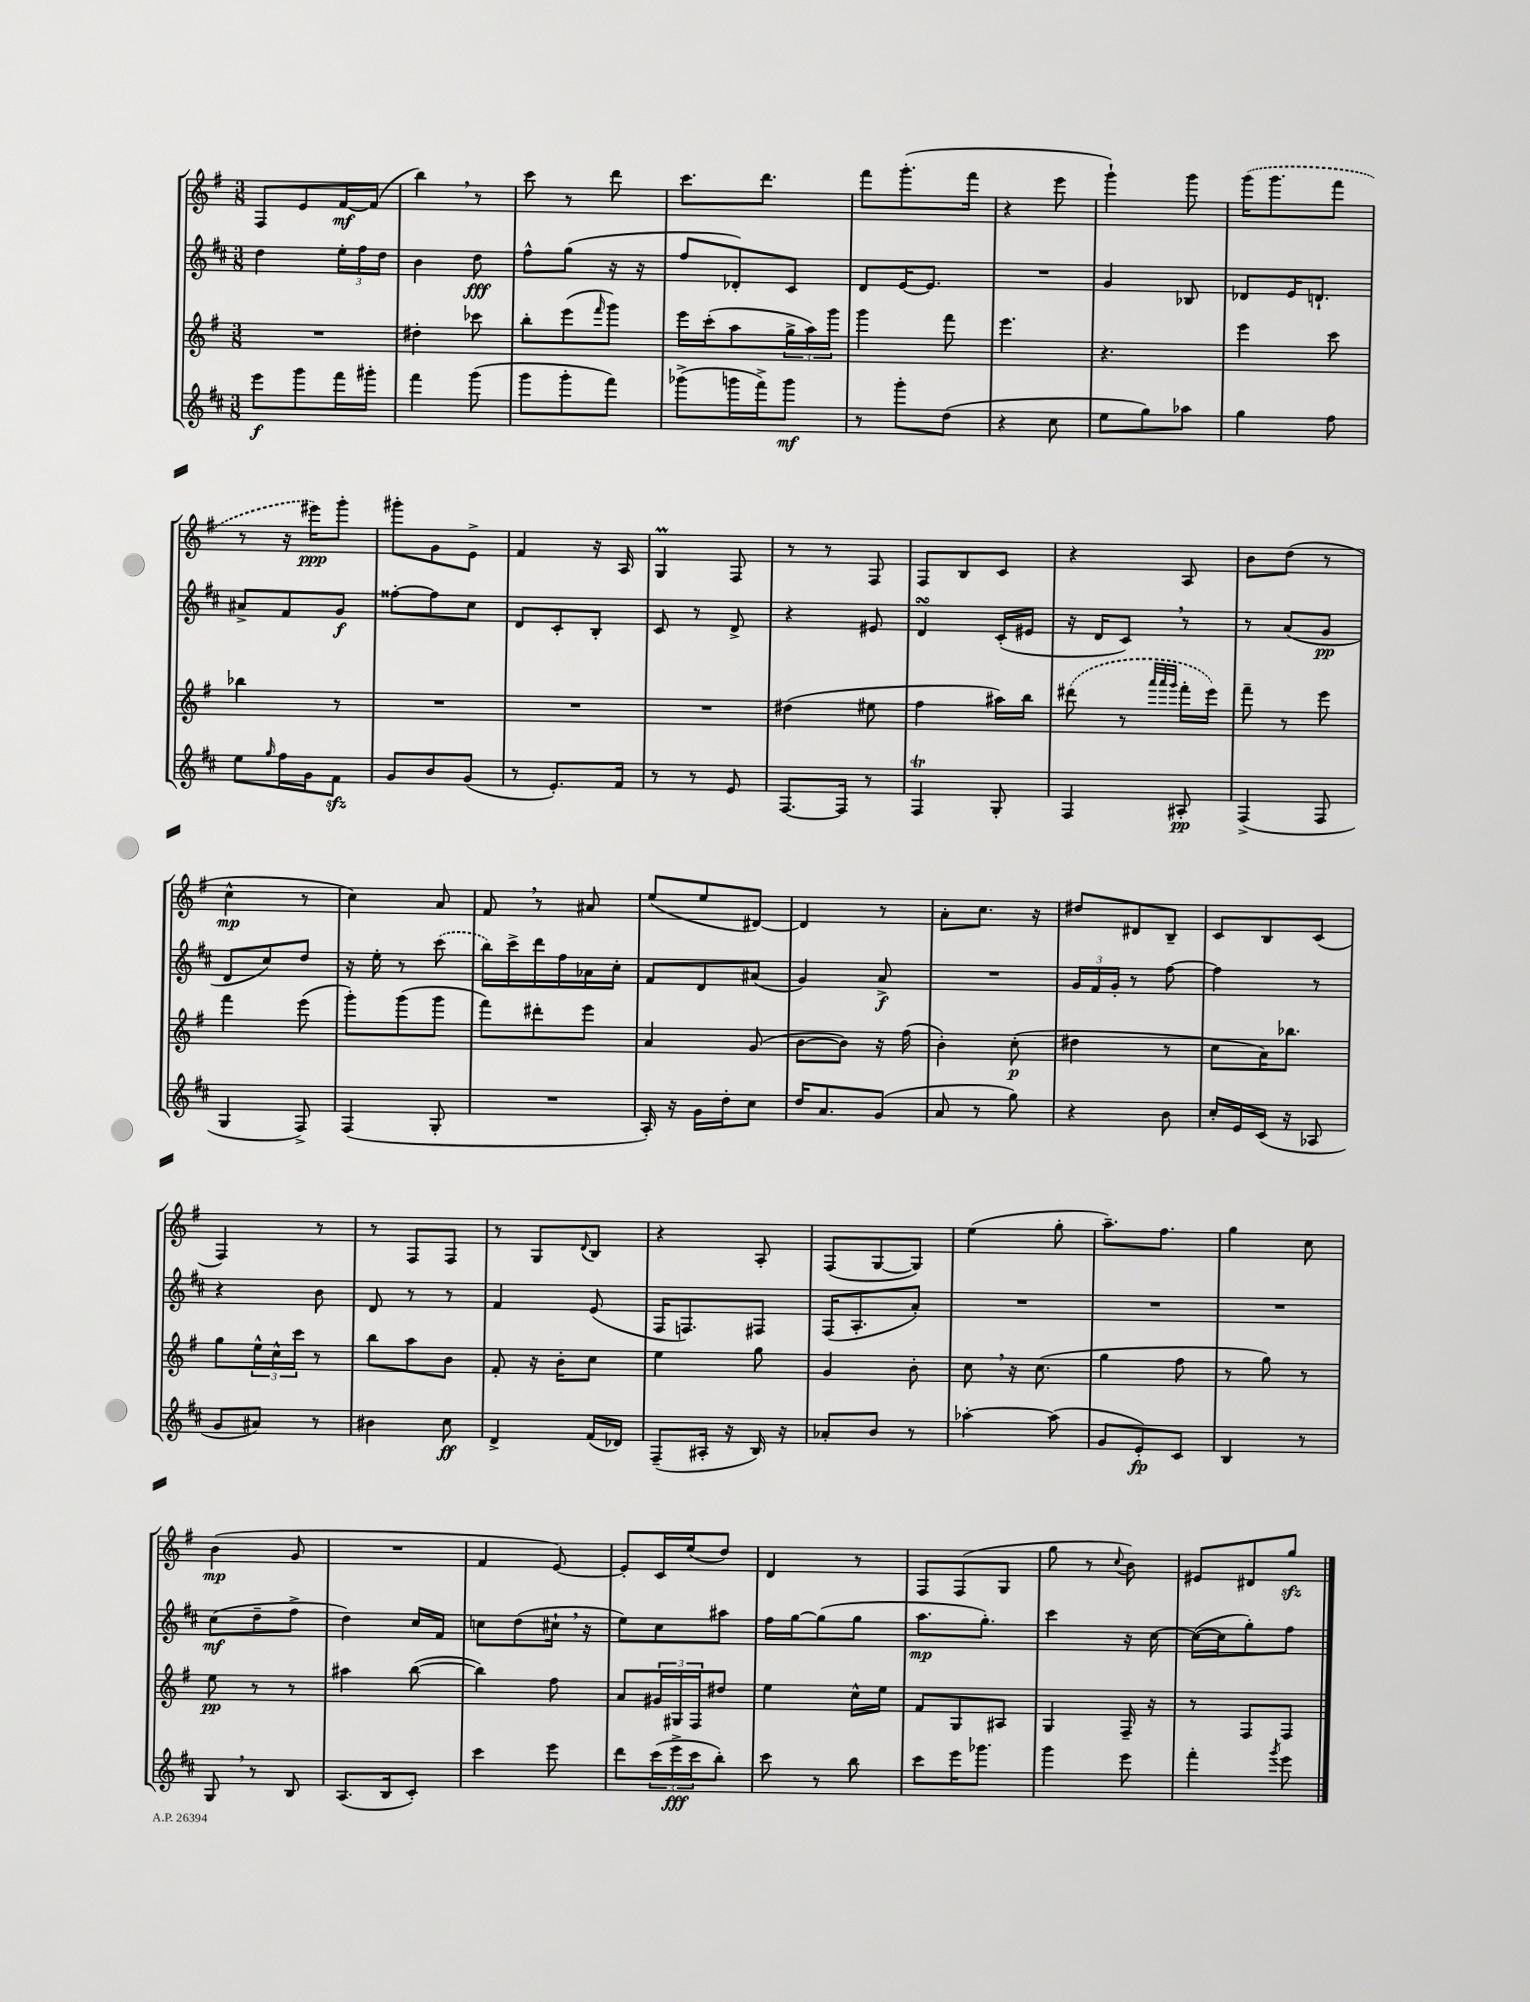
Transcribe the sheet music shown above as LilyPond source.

<<
\new StaffGroup <<
\new Staff = "s0" {
    \clef treble \key g \major \numericTimeSignature \time 3/8
    fis8 e'8 fis'16~\mf fis'16( |
    b''4) \breathe r8 |
    c'''8 r8 d'''8 |
    c'''8. d'''8. |
    fis'''8 g'''8.-.( fis'''16 |
    r4 e'''8 |
    g'''4-!) g'''8 |
    \once \slurDashed g'''16( g'''8. fis'''8 |
    r8 r16 eis'''16\ppp) g'''8-. |
    gis'''8-. g'8 e'8-> |
    fis'4 r16 a16 |
    g4\prall fis8 |
    r8 r8 fis8 |
    fis8 b8 c'8 |
    r4 a8 |
    b'8 d''8( r8 |
    c''4-^\mp r8 |
    c''4) a'8 |
    fis'8 \breathe r8 ais'8 |
    e''8( e''8 dis'8~) |
    dis'4 r8 |
    a'8-. c''8. r16 |
    dis''8 dis'8 b8-- |
    c'8 b8 c'8( |
    fis4) r8 |
    r8 fis8 fis8 |
    r8 g8 \appoggiatura { d'8 } b8 |
    r4 a8-. |
    fis8( g8~ g8) |
    e''4( g''8-. |
    a''8.--) fis''8. |
    g''4 c''8 |
    b'4\mp( g'8 |
    R4. |
    fis'4 e'8~) |
    e'8-. c'16 e''16( d''8) |
    d'4 r8 |
    fis8 fis8( g8 |
    g''8 r8 \appoggiatura { c''8 } b'8) |
    eis'8 dis'8 g''8\sfz \bar "|." |
}
\new Staff = "s1" {
    \clef treble \key d \major \numericTimeSignature \time 3/8
    d''4 \tuplet 3/2 { e''16-. fis''16 d''16 } |
    b'4 d''8\fff |
    fis''8-^ g''8( r16 r16 |
    fis''8 des'8-.) cis'8 |
    d'8 e'16~ e'8. |
    R4. |
    g'4 bes8 |
    des'8 e'16 d'8.-! |
    ais'8-> fis'8 g'8\f |
    fisis''8~-. fisis''8 cis''8 |
    d'8 cis'8-. b8-. |
    cis'8 r8 d'8-> |
    r4 eis'8 |
    d'4\turn cis'16-.( eis'16 |
    r16 d'16 cis'8) \breathe r8 |
    r8 a'8( g'8\pp |
    d'8 cis''8) d''8 |
    r16 e''16-. r8 \once \slurDashed cis'''8( |
    b''16) cis'''16-> d'''16 fis''16 aes'16 cis''16-. |
    fis'8 d'8 ais'8( |
    g'4) a'8->\f |
    R4. |
    \tuplet 3/2 { g'16 fis'16 g'16-. } r8 fis''8~ |
    fis''4 r8 |
    r4 b'8 |
    d'8 r8 r8 |
    fis'4 e'8( |
    fis16 f8.) fis8 |
    fis16( a8.-. a'8-.) |
    R4. |
    R4. |
    R4. |
    cis''8\mf( d''8-- fis''8-> |
    d''4) cis''16 fis'16 |
    c''8 d''8( cis''16-! \breathe r16 |
    e''8) cis''8 ais''8 |
    fis''16 g''16~ g''8( g''8 |
    a''8.\mp g''8.-.) |
    cis'''4 r16 cis''16~ |
    cis''16~( cis''16 g''8-.) fis''8 \bar "|." |
}
\new Staff = "s2" {
    \clef treble \key g \major \numericTimeSignature \time 3/8
    R4. |
    dis''4-. ces'''8 |
    b''8-. e'''8( \grace { fis'''16 } g'''8) |
    e'''16 c'''16-.( a''8 \tuplet 3/2 { g''16-> a''16) g'''16 } |
    g'''4 fis'''8 |
    e'''4. |
    r4. |
    e'''4 c'''8 |
    bes''4 r8 |
    R4. |
    R4. |
    R4. |
    dis''4( eis''8 |
    fis''4 ais''16) b''16 |
    \once \slurDashed dis'''8( r8 \grace { a'''32 a'''32 g'''32 } fis'''16-. e'''16) |
    fis'''8-- r8 e'''8 |
    fis'''4 e'''8( |
    g'''8-.) g'''8( g'''8 |
    fis'''8) dis'''8-. e'''8 |
    a'4 g'8( |
    b'8~ b'8) r16 fis''16( |
    b'4-.) c''8-.\p( |
    dis''4 r8 |
    c''8 a'16) bes''8. |
    g''8 \tuplet 3/2 { e''16-^ c''16-^ c'''16 } r8 |
    b''8 a''8 b'8 |
    fis'8-. r16 b'16-. c''8 |
    e''4 g''8 |
    g'4 b'8-. |
    c''8 \breathe r16 c''8.( |
    g''4 fis''8 |
    r8 g''8) r8 |
    e''8\pp r8 r8 |
    ais''4 b''8~( |
    b''4) fis''8 |
    a'8 \tuplet 3/2 { gis'16 gis16 fis16 } dis''8 |
    e''4 c''16-^ e''16 |
    fis'8 g8 ais8 |
    g4 fis16-- r16 |
    r8 fis8 fis8 \bar "|." |
}
\new Staff = "s3" {
    \clef treble \key d \major \numericTimeSignature \time 3/8
    e'''8\f g'''8 fis'''16 gis'''16-. |
    fis'''4 g'''8( |
    g'''8 g'''8-. fis'''8) |
    ges'''8->( g'''16 fis'''16->) g'''8\mf |
    r8 g'''8-. d''8( |
    r4 cis''8 |
    e''8 g''8) aes''8 |
    g''4 fis''8 |
    e''8 \grace { g''16 } fis''16 g'16 fis'8\sfz |
    g'8 b'8 g'8( |
    r8 e'8.-.) fis'16 |
    r8 r8 e'8 |
    fis8.~ fis16 r8 |
    fis4\trill g8-. |
    fis4 ais8-.\pp |
    fis4->( fis8 |
    g4 fis8->) |
    fis4( g8-. |
    R4. |
    a16-.) r16 g'16 d''16-. cis''8 |
    d''16 a'8. g'8( |
    a'8 r8 g''8) |
    r4 b'8 |
    cis''16-. e'16 cis'16( r16 aes8 |
    g'8 ais'8) r8 |
    bis'4 cis''8\ff |
    d'4-> fis'16( des'16) |
    fis8--( ais16-. r16 b16) r16 |
    aes'8-. b'8 r8 |
    aes''4~-. aes''8( |
    g'8 e'8-.\fp) cis'8 |
    b4 r8 |
    g8 \breathe r8 b8 |
    a8.( b16 cis'8-.) |
    cis'''4 e'''8 |
    d'''8 \tuplet 3/2 { cis'''16( e'''16->\fff cis'''16 } b''8-.) |
    cis'''8 r8 b''8 |
    cis'''8 e'''16 ges'''8. |
    g'''4 e'''8 |
    fis'''4-. \acciaccatura { g'''8 } e'''8 \bar "|." |
}
>>
>>
\layout { \context { \Score \remove "Bar_number_engraver" } }
